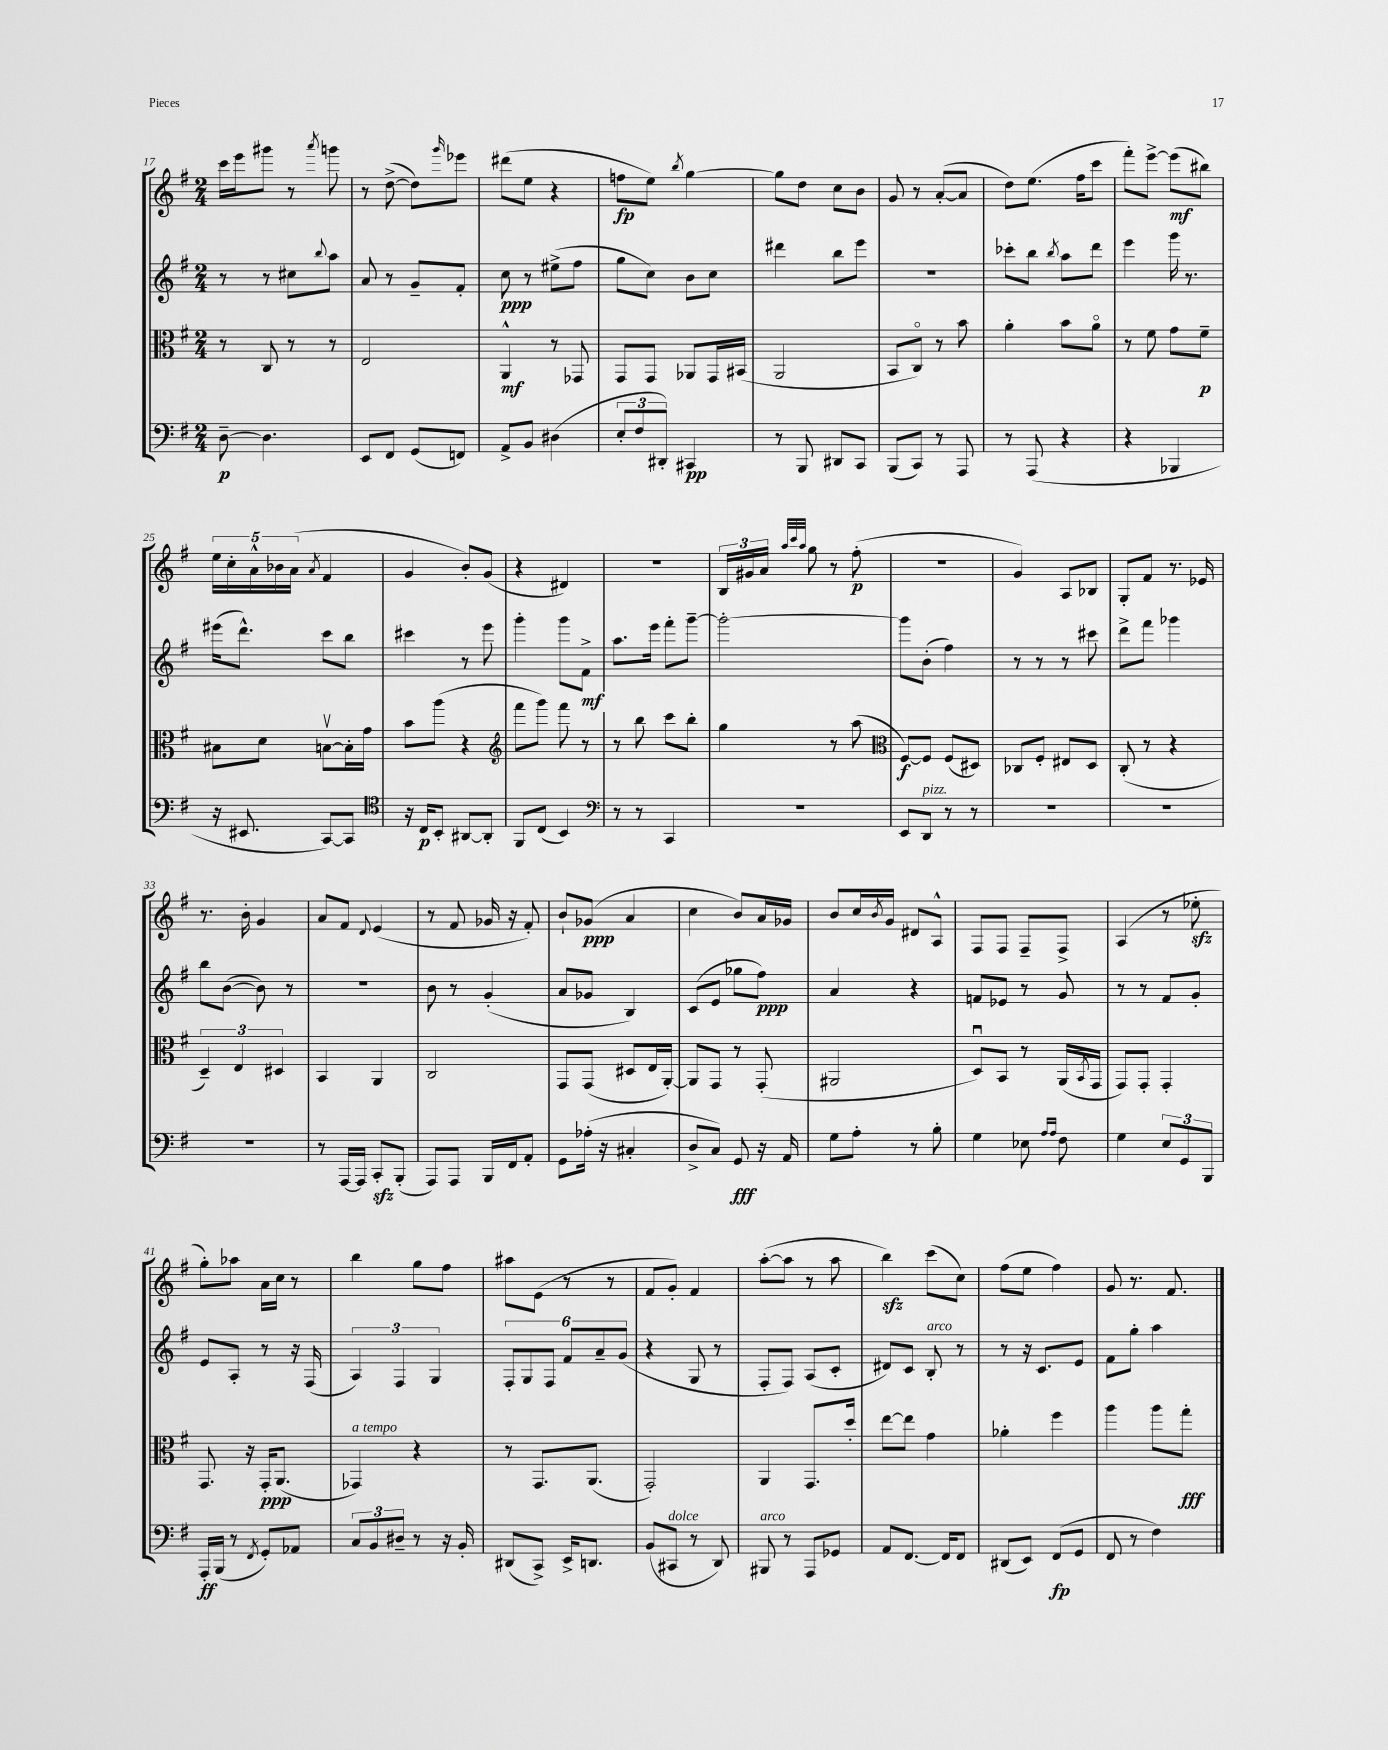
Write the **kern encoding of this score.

**kern	**kern	**kern	**kern
*staff4	*staff3	*staff2	*staff1
*clefF4	*clefC3	*clefG2	*clefG2
*k[f#]	*k[f#]	*k[f#]	*k[f#]
*M2/4	*M2/4	*M2/4	*M2/4
[8D~\	8r	8r	16ccc\LL
.	.	.	16eee\J
4.D\]	8C/	8r	8ggg#\J
.	8r	8cc#\L	8r
.	.	8qqbb/	8qaaa/
.	8r	8aa\J	8ggg\
=	=	=	=
8EE/L	2E/	8a/	8r
8FF#/J	.	8r	([8dd^\
(8GG/L	.	8g~/L	8dd\]L)
.	.	.	16qqggg/
8FF/J)	.	8f#'/J	8eee-\J
=	=	=	=
8AA^/L	4AA^^/	8cc\	(8ddd#\L
8BB/J	.	8r	8ee\J
(4D#\	8r	(8ee#^\L	4r
.	8GG-/	8ff#\J	.
=	=	=	=
12E'/L	8GG/L	8gg\L	8ff\L
12F#/	.	.	.
.	8GG/J	8cc\J)	8ee\J)
12DD#'/J)	.	.	.
.	.	.	8qbb/
4CC#/	8AA-/L	8b\L	[4gg\
.	16GG/L	8cc\J	.
.	(16BB#/JJ	.	.
=	=	=	=
8r	2AA/	4ddd#\	8gg\]L
8BBB/	.	.	8dd\J
8DD#/L	.	8bb\L	8cc\L
8CC/J	.	8eee\J	8b\J
=	=	=	=
(8BBB/L	8BB/L	2r	8g/
8CC/J)	8Co/J)	.	8r
8r	8r	.	([8a'/L
8AAA/	8b\	.	8a/]J
=	=	=	=
8r	4a'\	8ccc-'\L	8dd\L)
(8AAA/	.	8bb\J	(8.ee\J
.	.	8qbb/	.
4r	8b\L	8aa\L	.
.	.	.	16ff#\LK
.	8ao\J	8ddd\J	8ccc\J
=	=	=	=
4r	8r	4eee\	8fff#'\L)
.	8f#\	.	[8eee^\J
4BBB-/	8g\L	16ggg\	(8eee\]L
.	.	8.r	.
.	8f#~\J	.	8bb#\J)
=	=	=	=
16r	8B#\L	(16eee#\LK	20ee\LL
.	.	.	20cc'\
8.EE#/	.	8.ddd^^\J)	.
.	.	.	20a^^\
.	8d\J	.	.
.	.	.	20b-\
.	.	.	(20a\JJ
.	.	.	8qa/
[8CC/L)	[8Bv\L	8ccc\L	4f#/
8CC/]J	16B'\]L	8bb\J	.
.	16g\JJ	.	.
=	=	=	=
*clefC4	*	*	*
16r	8b\L	4ccc#\	4g/
16C/LK	.	.	.
8BB'/J	(8aa\J	.	.
[8AA#/L	4r	8r	8b'/L)
8AA#'/]J	.	8eee\	(8g/J
=	=	=	=
*	*clefG2	*	*
8FF#/L	8fff#\L	4ggg'\	4r
(8C/J	8ggg\J)	.	.
4BB/)	8fff#\	8ggg\L	4d#/)
.	8r	8f#^\J	.
=	=	=	=
*clefF4	*	*	*
8r	8r	8.aa\L	2r
8r	8bb\	.	.
.	.	16eee\Jk	.
4CC/	8ccc\L	8fff#'\L	.
.	8bb'\J	[8ggg~\J	.
=	=	=	=
2r	4gg\	2ggg'\_	24B/LL
.	.	.	24g#/
.	.	.	24a/JJ
.	.	.	32qqaa/LLL
.	.	.	32qqccc/
.	.	.	32qqaa/JJJ
.	.	.	8gg\
.	8r	.	8r
.	(8aa\	.	(8ff#'\
=	=	=	=
*	*clefC3	*	*
8EE/L	[8F#/L)	8ggg\]L	2r
8DD/J	8F#/]J	(8b'\J	.
8r	(8F#/L	4ff#\)	.
8r	8D#/J)	.	.
=	=	=	=
2r	8C-/L	8r	4g/)
.	8F#'/J	8r	.
.	8E#/L	8r	8A/L
.	8D/J	8ccc#\	8B-/J
=	=	=	=
2r	(8C'/	8ddd^\L	8G'/L
.	8r	8fff#\J	8f#/J
.	4r	4ggg-\	8.r
.	.	.	16e-/
=	=	=	=
2r	6D~/)	8bb\L	8.r
.	.	([8b\J	.
.	6E/	.	.
.	.	.	16b'\
.	.	8b\])	4g/
.	6D#/	.	.
.	.	8r	.
=	=	=	=
8r	4BB/	2r	8a/L
[16AAA/LL	.	.	8f#/J
16AAA/]JJ	.	.	.
.	.	.	8qqd/
8CC'/L	4AA/	.	(4e/
(8BBB'/J	.	.	.
=	=	=	=
8AAA/L)	2C/	8b\	8r
8AAA/J	.	8r	8f#/
16BBB/LL	.	(4g'/	16g-/
16FF#/J	.	.	16r
8AA'/J	.	.	8f#'/)
=	=	=	=
8GG\L	8GG/L	8a/L	8b`/L
(16A-'\Jk	(8GG/J	8g-/J	(8g-/J
16r	.	.	.
4C#'/	8D#/L	4B/)	4a/
.	16E/L	.	.
.	[16AA'/JJ)	.	.
=	=	=	=
8D^/L	8AA/]L	(8c/L	4cc\
8C/J)	8GG/J	8e/J	.
8GG/	8r	8gg-\L	8b/L)
16r	(8GG'/	8ff#\J)	16a/L
16AA/	.	.	16g-/JJ
=	=	=	=
8G\L	2AA#/	4a/	8b/L
8A'\J	.	.	16cc/L
.	.	.	8qb/
.	.	.	16g/JJ
8r	.	4r	8d#/L
8B'\	.	.	8A^^/J
=	=	=	=
4G\	8Du/L)	8f/L	8F#/L
.	8BB/J	8e-/J	8F#/J
8E-\	8r	8r	8F#~/L
16qqA/LL	.	.	.
16qqA/JJ	.	.	.
8F#\	(16AA/LL	8g/	8F#^/J
.	8qBB/	.	.
.	16GG/JJ	.	.
=	=	=	=
4G\	8GG/L)	8r	(4A/
.	8GG'/J	8r	.
12E/L	4GG'/	8f#/L	8r
12GG/	.	.	.
.	.	8g'/J	8ee-'\
12BBB/J	.	.	.
=	=	=	=
16AAA'/LL	8.GG/	8e/L	8gg'\L)
(16BBB/JJ	.	.	.
8r	.	8A'/J	8aa-\J
.	16r	.	.
8qFF#/	.	.	.
8GG'/L)	16GG'/LK	8r	16a\LL
.	(8.AA/J	.	16cc\JJ
8AA-/J	.	16r	8r
.	.	(16F#/	.
=	=	=	=
12C/L	4GG-/)	6A/)	4bb\
12BB/	.	.	.
12D#~/J	.	6F#/	.
8r	4r	.	8gg\L
.	.	6G/	.
16r	.	.	8ff#\J
16BB'/	.	.	.
=	=	=	=
(8DD#/L	8r	12F#'/L	8aa#\L
.	.	12G/	.
8CC^/J)	8.GG/L	.	(8e\J
.	.	12F#/J	.
16EE^/LK	.	12f#/L	8r
8.DD/J	(8.AA/J	.	.
.	.	12a~/	.
.	.	.	8r
.	.	(12g/J	.
=	=	=	=
(8BB/L	2GG'/)	4r	8f#/L
8CC#/J	.	.	8g'/J)
8r	.	8G/	4f#/
8DD/)	.	8r	.
=	=	=	=
8BBB#/	4AA/	8F#'/L	([8aa'\L
8r	.	8F#/J)	8aa\]J
8AAA/L	8.GG/L	(8A/L	8r
8GG-/J	.	8c'/J	8aa\
.	16dd'/Jk	.	.
=	=	=	=
8AA/L	[8ee\L	8d#/L)	4bb\)
[8.FF#/J	8ee\]J	8c/J	.
.	4g\	8B'/	(8ccc\L
16FF#/]LK	.	.	.
8FF#/J	.	8r	8cc\J)
=	=	=	=
(8DD#/L	4a-'\	8r	(8ff#\L
8EE/J)	.	16r	8ee\J
.	.	8.c/L	.
(8FF#/L	4ff#\	.	4ff#\)
8GG/J	.	8e/J	.
=	=	=	=
8FF#/	4aa\	8f#\L	8g/
8r	.	8gg'\J	8.r
4F#\)	8aa\L	4aa\	.
.	.	.	8.f#/
.	8gg'\J	.	.
==	==	==	==
*-	*-	*-	*-
